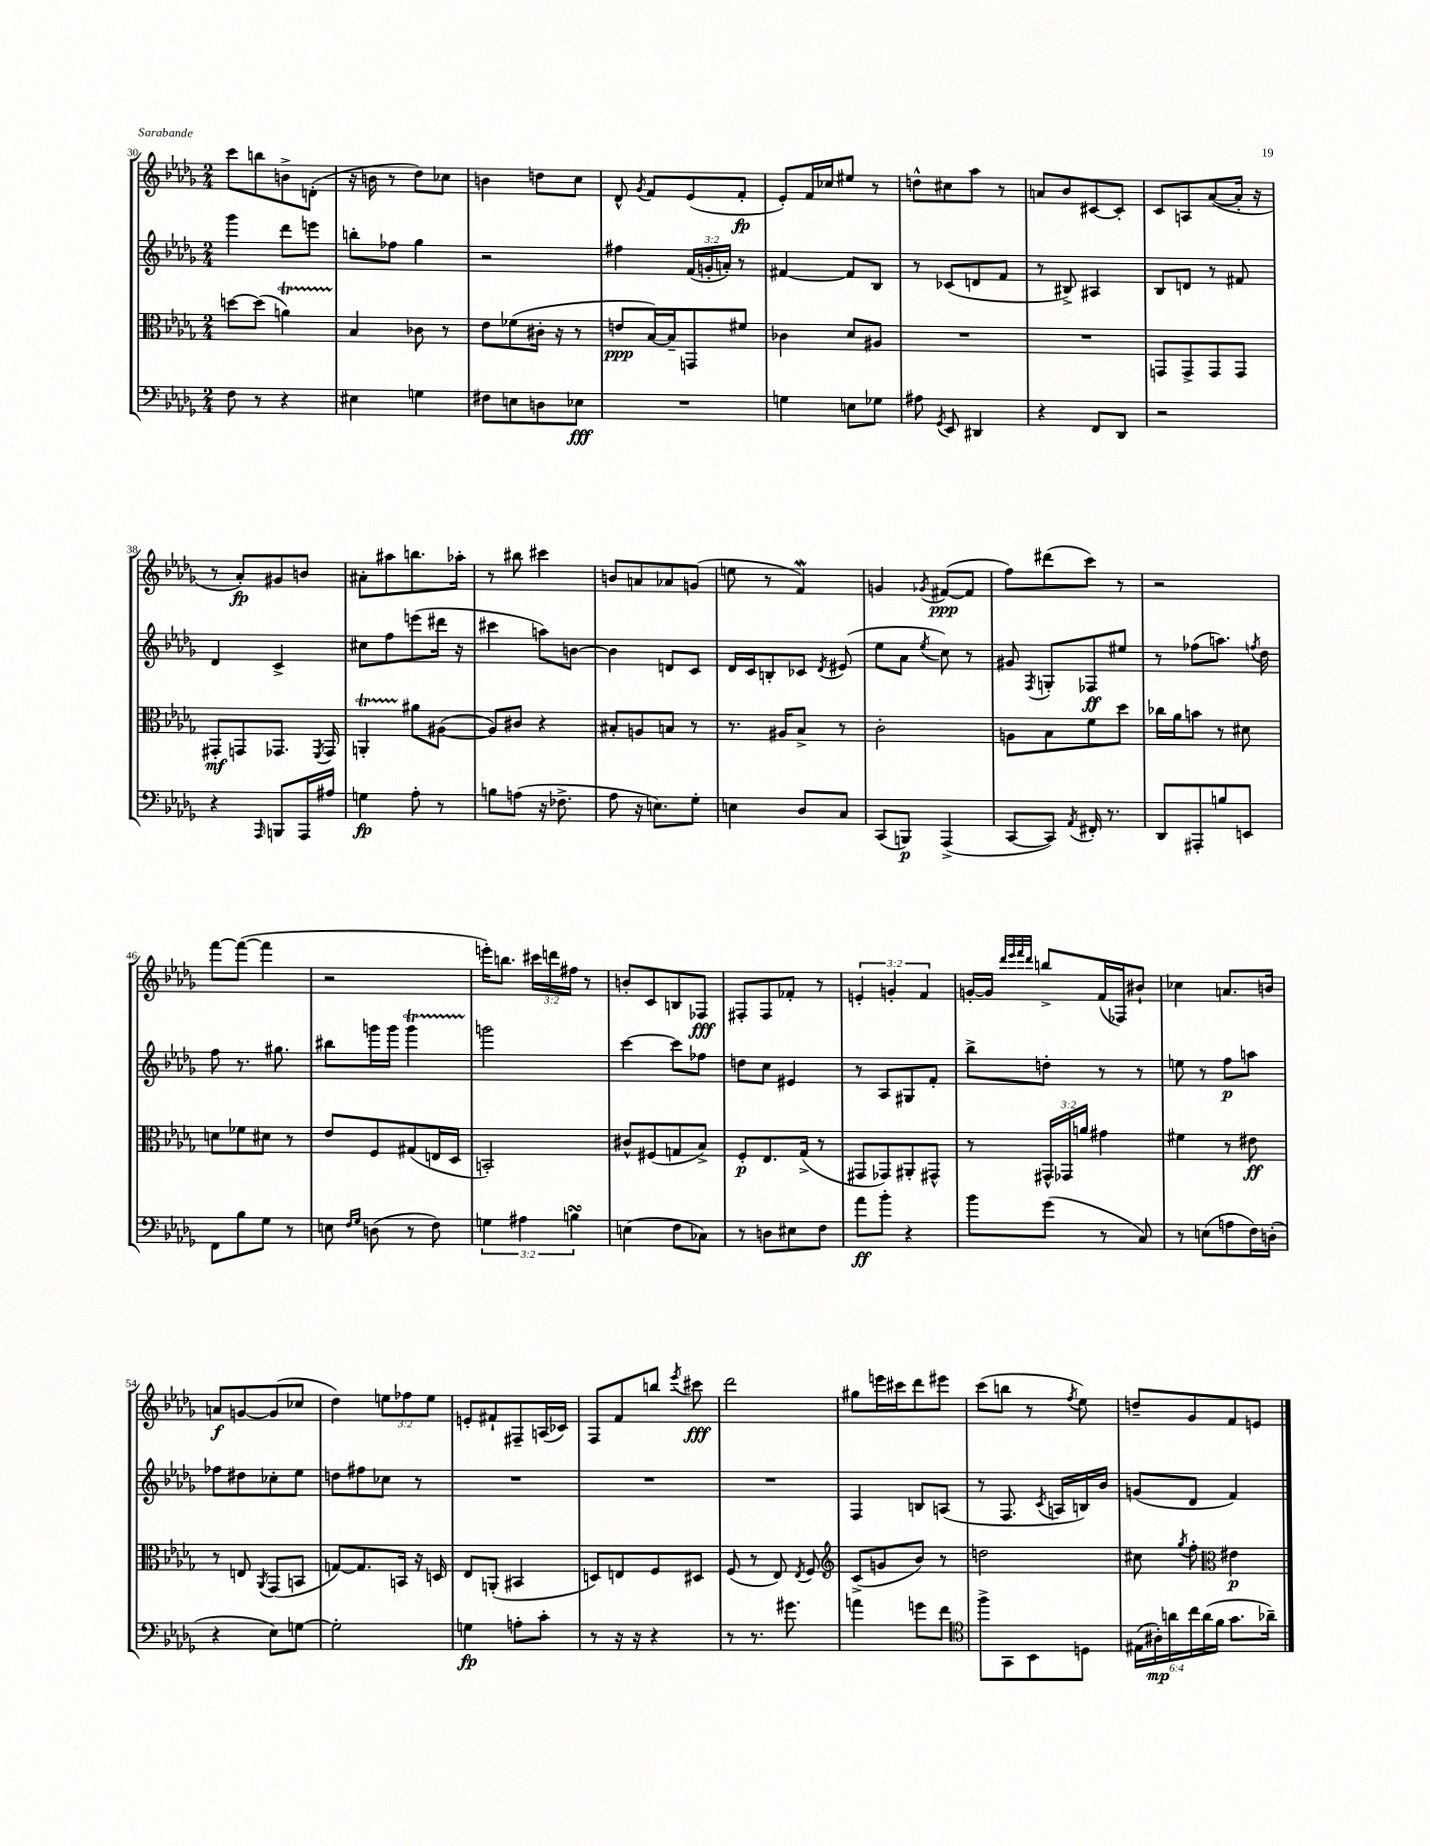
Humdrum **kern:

**kern	**kern	**kern	**kern
*staff4	*staff3	*staff2	*staff1
*clefF4	*clefC3	*clefG2	*clefG2
*k[b-e-a-d-g-]	*k[b-e-a-d-g-]	*k[b-e-a-d-g-]	*k[b-e-a-d-g-]
*M2/4	*M2/4	*M2/4	*M2/4
8F	[8dd	4ggg-	8ccc
8r	(8dd]	.	8bb
4r	4a)	8ddd-	8b^
.	.	8eee	(8d'
=	=	=	=
4E#	4B-	8bb'	16r
.	.	.	16b
.	.	8ff-	8r
4G	8c-	4gg-	8dd-)
.	8r	.	8cc-
=	=	=	=
8F#	8e-	2r	4b
8E	(8f-	.	.
8D	16c#'	.	8dd
.	16r	.	.
8E-	8r	.	8cc
=	=	=	=
2r	8e	4ff#	8d-^^
.	.	.	8qg-
.	[16B-)	.	8f
.	16B-~]	.	.
.	8GG	(24f	(8e-
.	.	24g'	.
.	.	24a')	.
.	8f#	8r	8f'
=	=	=	=
4G	4c-	[4f#	8e-')
.	.	.	16f
.	.	.	16cc-
8E	8d-	8f#]	8ee#
8G-	8A#	8B-	8r
=	=	=	=
8A#	2r	8r	8dd^^
8qGG-	.	.	.
8EE-	.	(8c-	8cc#
4DD#	.	8d	8aa-
.	.	8f	8r
=	=	=	=
4r	2r	8r	8a
.	.	8B#^)	8b-
8FF	.	4A#	[8c#
8DD-	.	.	8c#']
=	=	=	=
2r	8GG	8B-	8c
.	8GG^	8d	8A
.	8GG	8r	([8a-
.	8GG	8f#	16a-']
.	.	.	16r
=	=	=	=
4r	8GG#'	4d-	8r
.	8GG	.	8a-')
16qqAAA-	.	.	.
8BBB	8.GG-	4c^	8g#
16AAA-	.	.	8b
.	8qFF	.	.
16A#	16GG-	.	.
=	=	=	=
4G	4AA'	8cc#	8a#'
.	.	8ff	8aa#
8A-'	8a#	(8eee	8.bb
8r	([8A#	16ddd#	.
.	.	16r	16aa-'
=	=	=	=
8B	8A#])	4ccc#	8r
(8A	8c#	.	8bb#
16r	4r	8aa)	4ccc#
8.F-^	.	.	.
.	.	[8b	.
=	=	=	=
8A-	8B#'	4b]	8b
16r	8A	.	8a
8.E)	.	.	.
.	8B	8d	8a-
8G-'	8r	8c	(8g
=	=	=	=
4E	8.r	16d-	8ee
.	.	16c	.
.	.	8B'	8r
.	16A#	.	.
8D-	8B-^	8c-	4f)
.	.	8qd-	.
8C	8r	(8e#	.
=	=	=	=
(8CC	2c'	8ee-	4g
8BBB)	.	8a-	.
.	.	8qee-	8qg-
(4AAA-^	.	8cc)	([8f#
.	.	8r	8f#]
=	=	=	=
[8CC	8A	8g#	8ff)
.	.	8qF	.
8CC])	8B-	8G'	(8ddd#
8qAA-	.	.	.
16FF#'	8f	8F-	8ccc)
8.r	.	.	.
.	8dd-	8ee#	8r
=	=	=	=
8DD-	16cc-	8r	2r
.	16a-	.	.
8AAA#'	8b	(8ff-	.
8B	8r	8.aa)	.
8EE	8d#	.	.
.	.	8qff	.
.	.	16dd-	.
=	=	=	=
8FF	8d	8ff	[8fff
8B-	8f-	8.r	(8fff_
8G-	8d#	.	4fff]
.	.	8.gg#	.
8r	8r	.	.
=	=	=	=
8E	8e-	8bb#	2r
16qqF	.	.	.
16qqG-	.	.	.
(8D	8F	16ggg	.
.	.	16ggg	.
8r	(8G#	4ggg	.
8F)	16E	.	.
.	16D-	.	.
=	=	=	=
6G	2BB')	2ggg	16eee')
.	.	.	8.bb
6A#	.	.	.
.	.	.	24ccc#
.	.	.	24ddd
6B	.	.	24ff#
.	.	.	8r
=	=	=	=
(4E	8c#^^	[4ccc	8b'
.	(8F#	.	8c
8F	8G	8ccc]	8B
8C-)	8B-^)	8ff-	8F-
=	=	=	=
8r	8F'	8dd	8F#'
8D	8.E-	8cc	8F#
8E#	.	4e#	8f-'
.	(16G-^	.	.
8F	8r	.	8r
=	=	=	=
8a-	8GG#	8r	6e'
8b-'	8GG-)	8A-	.
.	.	.	6g'
4r	8AA#'	8G#	.
.	.	.	6f
.	8GG#^^	8f'	.
=	=	=	=
8b-	8r	8bb-^	[16g'
.	.	.	16g]
.	.	.	32qqddd-
.	.	.	32qqeee-
.	.	.	32qqfff
.	.	.	32qqddd-
(8g-	24GG#^^	8dd'	8bb^
.	24GG-	.	.
.	24a	.	.
8r	4g#	8r	(16f
.	.	.	16F-)
8C)	.	8r	8b#`
=	=	=	=
8r	4f#	8ee	4cc-
(8E	.	8r	.
8A	8r	8ff	8.a
16F)	8e#	8aa	.
(16D'	.	.	16b
=	=	=	=
4r	8r	8ff-	8a
.	8E	8dd#	[8g
.	8qAA-	.	.
8E-)	(8GG-	8cc-'	(8g]
[8G	8BB	8ee-	8cc-
=	=	=	=
2G']	[8G)	8dd	4dd-)
.	8.G]	8ff#	.
.	.	8cc-	12ee
.	16BB	.	.
.	.	.	12ff-
.	16r	8r	.
.	.	.	12ee
.	16D	.	.
=	=	=	=
4G	8E-	2r	8e'
.	(8AA'	.	8f#`
8A'	4BB#	.	8F#~
8c'	.	.	(16A
.	.	.	16c-)
=	=	=	=
8r	8D)	2r	8F
16r	8E	.	8f
16r	.	.	.
4r	8F	.	8bb
.	.	.	8qeee-
.	8D#	.	8ccc#
=	=	=	=
8r	(8F	2r	2ddd-
8.r	8r	.	.
.	8E-)	.	.
8.g#	.	.	.
.	8qE-	.	.
.	8F	.	.
=	=	=	=
*	*clefG2	*	*
4a	(8c^	4F	8gg#
.	8g	.	16eee
.	.	.	16ccc#
8g	8b-)	8B	8ddd-
8f	8r	(8A	8eee#
=	=	=	=
*clefC4	*	*	*
8ff^	2dd	8r	(8ccc
8GG-	.	8.F	8bb
8BB-	.	.	8r
.	.	8qc	.
.	.	16A	.
.	.	.	8qff
8D	.	16B)	8ee-)
.	.	16b-	.
=	=	=	=
(24E#	8cc#	(8g	8dd~
24A#')	.	.	.
24a	.	.	.
.	8qgg-	.	.
24cc	8ff'	8d-	8g-
(24a	.	.	.
24f	.	.	.
*	*clefC3	*	*
8.g-	4e#	4f)	8f
.	.	.	8e
16a-~)	.	.	.
==	==	==	==
*-	*-	*-	*-
